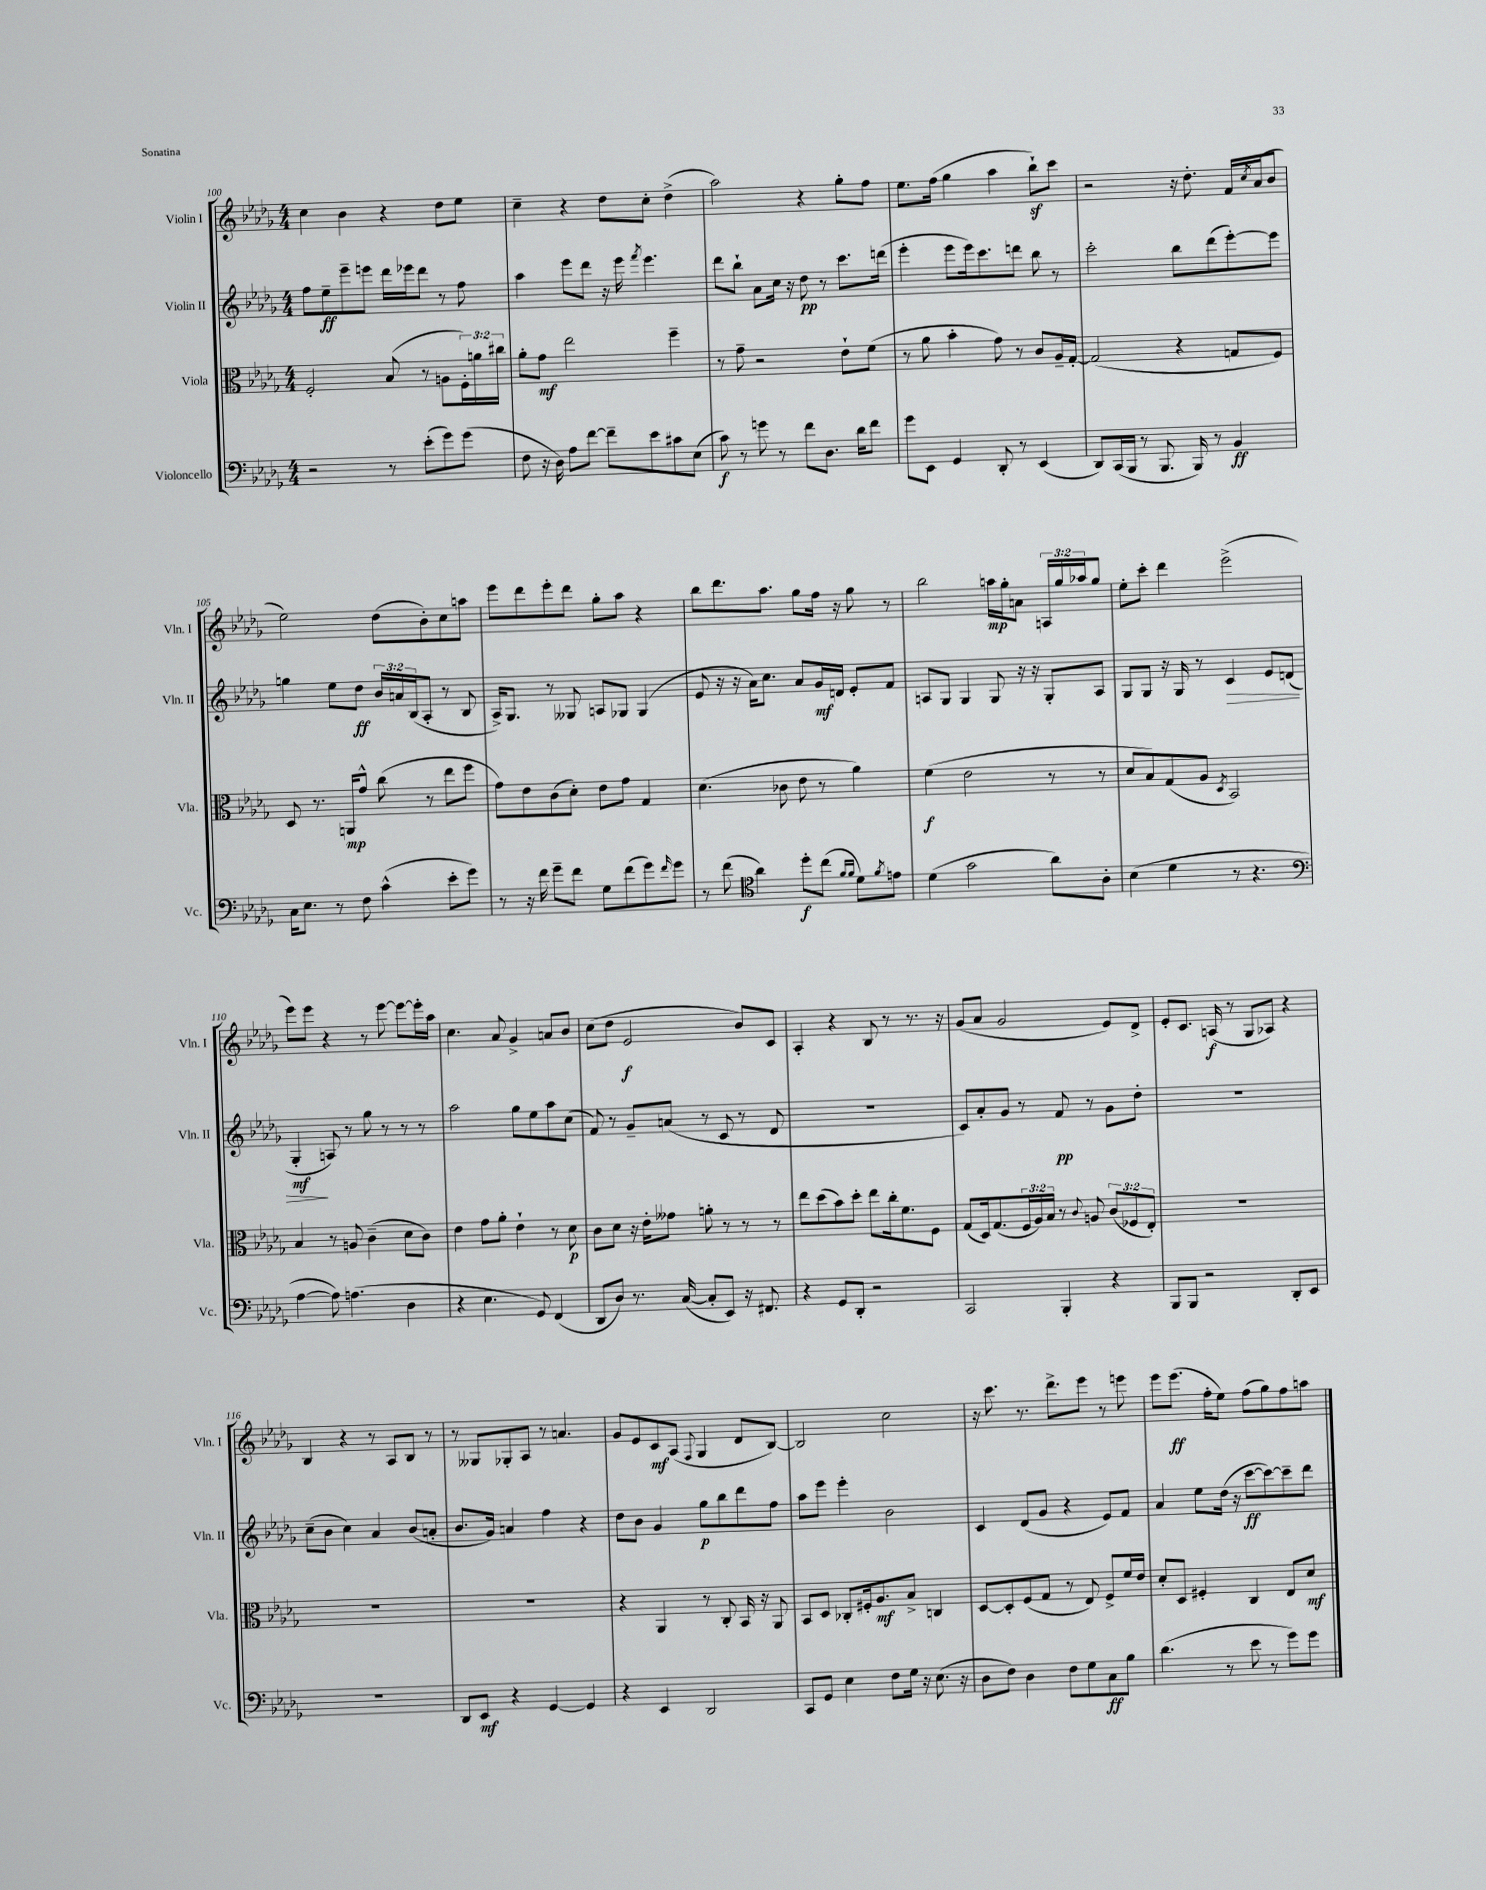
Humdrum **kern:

**kern	**kern	**kern	**kern
*staff4	*staff3	*staff2	*staff1
*clefF4	*clefC3	*clefG2	*clefG2
*k[b-e-a-d-g-]	*k[b-e-a-d-g-]	*k[b-e-a-d-g-]	*k[b-e-a-d-g-]
*M4/4	*M4/4	*M4/4	*M4/4
2r	2F'	8ff	4cc
.	.	8ee-~	.
.	.	8eee-~	4b-
.	.	8eee	.
8r	(8B-	16ddd-	4r
.	.	16eee-	.
(8e-'	8r	8ddd-	.
8g-)	8A	8r	8dd-
(8g-	24F')	8ff	8ee-
.	24a	.	.
.	24cc#	.	.
=	=	=	=
8F	8a-'	4aa-	4cc~
16r	8g-	.	.
16D-)	.	.	.
8A-	2ee-	8eee-	4r
[8f	.	8ddd-	.
8f~]	.	16r	8dd-
.	.	16eee-	.
.	.	8qfff	.
8e-	.	4.eee-	8cc'
8c#	4ff~	.	(4dd-^
(8E-	.	.	.
=	=	=	=
8c)	8r	8ddd-	2aa-)
8r	8g-~	8bb-`	.
8g	2r	8a-	.
8r	.	16cc	.
.	.	16r	.
8f	.	8dd-	4r
8.D-	.	8r	.
.	8e-`	8.ccc	8gg-'
16d-	.	.	.
8f	(8f	.	8ff
.	.	(16ddd	.
=	=	=	=
8g-	8r	4eee-'	8.ee-
8EE-	8a-	.	.
.	.	.	(16ff
4GG-	4b-'	8eee-	4gg-
.	.	16eee-)	.
.	.	8.ccc	.
8DD-'	8g-)	.	4aa-
8r	8r	8ddd	.
(4EE-	8c	8bb-	8bb-`)
.	16A-~	8r	8ccc
.	[16G-'	.	.
=	=	=	=
8DD-)	(2G-]	2ccc'	2r
(16CC	.	.	.
16BBB-	.	.	.
8r	.	.	.
8.BBB-	.	.	.
.	4r	8bb-	16r
16BBB-)	.	.	8.dd-'
8r	.	(8ddd-	.
4BB-	8G	[8eee-')	16f
.	.	.	8qcc
.	.	.	(16a-
.	8F)	8eee-]	8b-
=	=	=	=
16C	8D-	4gg	2ee-)
8.E-	.	.	.
.	8.r	.	.
8r	.	8ee-	.
.	16AA	.	.
8F	8g-^^	8dd-	.
(4c^^	(8cc	24b-	(8dd-
.	.	24a	.
.	.	(24B-	.
.	8r	8A-'	8b-')
8e-'	8ee-	8r	8cc
8g-)	8ff	8B-	8aa
=	=	=	=
8r	8g-)	16A-^)	8eee-
.	.	8.G-	.
16r	8e-	.	8ddd-
16f	.	.	.
8g-~	(8c	8r	8eee-'
8f	8d-')	8G--	8ddd-
8G-	8e-	8A	8gg-'
(8f	8g-	8G-	8aa-
8g-)	4G-	(4G-	4r
16qqf	.	.	.
8g-	.	.	.
=	=	=	=
8r	(4.d-	8e-	8bb-
(8f	.	16r	8.ddd-
.	.	16r	.
*clefC4	*	*	*
4a-)	.	16a-)	.
.	.	8.cc	8.aa-
.	8c-	.	.
8dd-'	8e-	8a-	8gg-
(8cc	8r	16g-	16ff
.	.	16d	16r
16qqf	.	.	.
16qqf	.	.	.
8d-)	4a-)	8e-'	8gg-
8qf	.	.	.
8e	.	8f	8r
=	=	=	=
(4d-	(4f	8A	2bb-
.	.	8G-	.
2g-	2e-	4G-	.
.	.	8G-	16aa
.	.	.	16gg-'
.	.	16r	8a
.	.	16r	.
8a-)	8r	8G-'	24A
.	.	.	24gg-
.	.	.	24aa-
8A-'	8r	8A	8gg-
=	=	=	=
(4B-	8d-	8G-	8ee-'
.	8B-)	8G-	8ccc'
4d-	(8G-	16r	4ddd-
.	.	16G-	.
.	8A-	8r	.
.	8qD-	.	.
8r	2BB-)	4c	(2eee-^
4.r	.	.	.
.	.	8e-	.
.	.	(8d	.
=	=	=	=
*clefF4	*	*	*
[4A-	4B-	4G-'	8eee-)
.	.	.	8eee-
8A-])	8r	8A)	4r
(4.A	8A	8r	.
.	(4c~	8gg-	8r
.	.	8r	[8eee-
4D-	8d-	8r	8eee-_
.	8c)	8r	16eee-']
.	.	.	16aa-
=	=	=	=
4r	4e-	2aa-	4.cc
4.E-	8g-	.	.
.	8a-'	.	8a-
.	4e-`	8gg-	4g-^
8GG-)	.	8ee-	.
(4FF	8r	8aa-	8a
.	8d-	(8cc	8b-
=	=	=	=
8DD-	8c	8f)	(8cc
8D-)	8d-	8r	8dd-
8.r	16r	8g-~	2e-
.	16e-'	.	.
.	8g--	(8a	.
([16C	.	.	.
8C']	8a'	8r	.
8EE-)	8r	8c	.
16r	8r	8r	8b-)
8.FF#	.	.	.
.	8r	8d-	8c
=	=	=	=
4r	8ee-	1r	4A-'
.	(8dd-	.	.
8GG-	8b-)	.	4r
8DD-'	8dd-'	.	.
2r	8ee-	.	8B-
.	16cc'	.	8r
.	8.f	.	.
.	.	.	8.r
.	8F	.	.
.	.	.	16r
=	=	=	=
2CC	(8G-	8c)	(8g-
.	16D-)	8a-'	8a-
.	(8.G-	.	.
.	.	8g-	2g-
.	24F	8r	.
.	24A-)	.	.
.	24B-	.	.
4BBB-'	8r	8f	.
.	8qqc	.	.
.	8A	8r	.
4r	(12c	8g-	8e-)
.	12F-	.	.
.	.	8dd-'	8d-^
.	12E-')	.	.
=	=	=	=
8BBB-	1r	1r	8e-'
8BBB-	.	.	8.c
2r	.	.	.
.	.	.	(16A
.	.	.	8r
.	.	.	8G-
.	.	.	8A-)
8DD-'	.	.	4r
8EE-	.	.	.
=	=	=	=
1r	1r	(8cc~	4B-
.	.	8b-	.
.	.	4cc)	4r
.	.	4a-	8r
.	.	.	8A-
.	.	(8b-	8B-
.	.	8a'	8r
=	=	=	=
8DD-	1r	8.b-	8r
8EE-	.	.	8G--
.	.	16g-)	.
4r	.	4a	8G-'
.	.	.	8A-
[4GG-	.	4ff	8r
.	.	.	4.a
4GG-]	.	4r	.
=	=	=	=
4r	4r	8dd-	8g-
.	.	8b-	8e-
4EE-	4AA-	4g-	8c
.	.	.	(8A-
.	.	.	8qqF
2DD-	8r	8gg-	4G-
.	8C'	8bb-	.
.	16BB-	8ddd-	8d-
.	16r	.	.
.	8AA-	8ff	[8B-)
=	=	=	=
8CC	8BB-	8aa-	2B-]
8GG-	8D-	8eee-	.
4E-	8C-'	4eee-'	.
.	16F#'	.	.
.	8.A-	.	.
8F	.	2b-	2cc
16G-	8B-^	.	.
16r	.	.	.
(8.E-	4C	.	.
16r	.	.	.
=	=	=	=
8D-	[8D-	4c	16r
.	.	.	8.ccc
8F)	8D-']	.	.
4D-	(8F	(8d-	8.r
.	8G-	8g-	.
.	.	.	8.ddd-^
8F	8r	4r	.
8G-	8E-)	.	8eee-
8C	8F^	8e-)	8r
8B-	16f	8f	8eee
.	16e-	.	.
=	=	=	=
(4.d-	8d-'	4a-	8eee-
.	8D-	.	(8.eee-
.	4F#'	8ee-	.
.	.	.	16ff'
8r	.	(16dd-	8ee-)
.	.	16r	.
8e-	4C	[8ccc	(8ff
8r	.	8ccc_)	8gg-)
8g-)	8E-	8ccc~]	8ff
8g-	8d-	8ddd-	8aa
==	==	==	==
*-	*-	*-	*-
